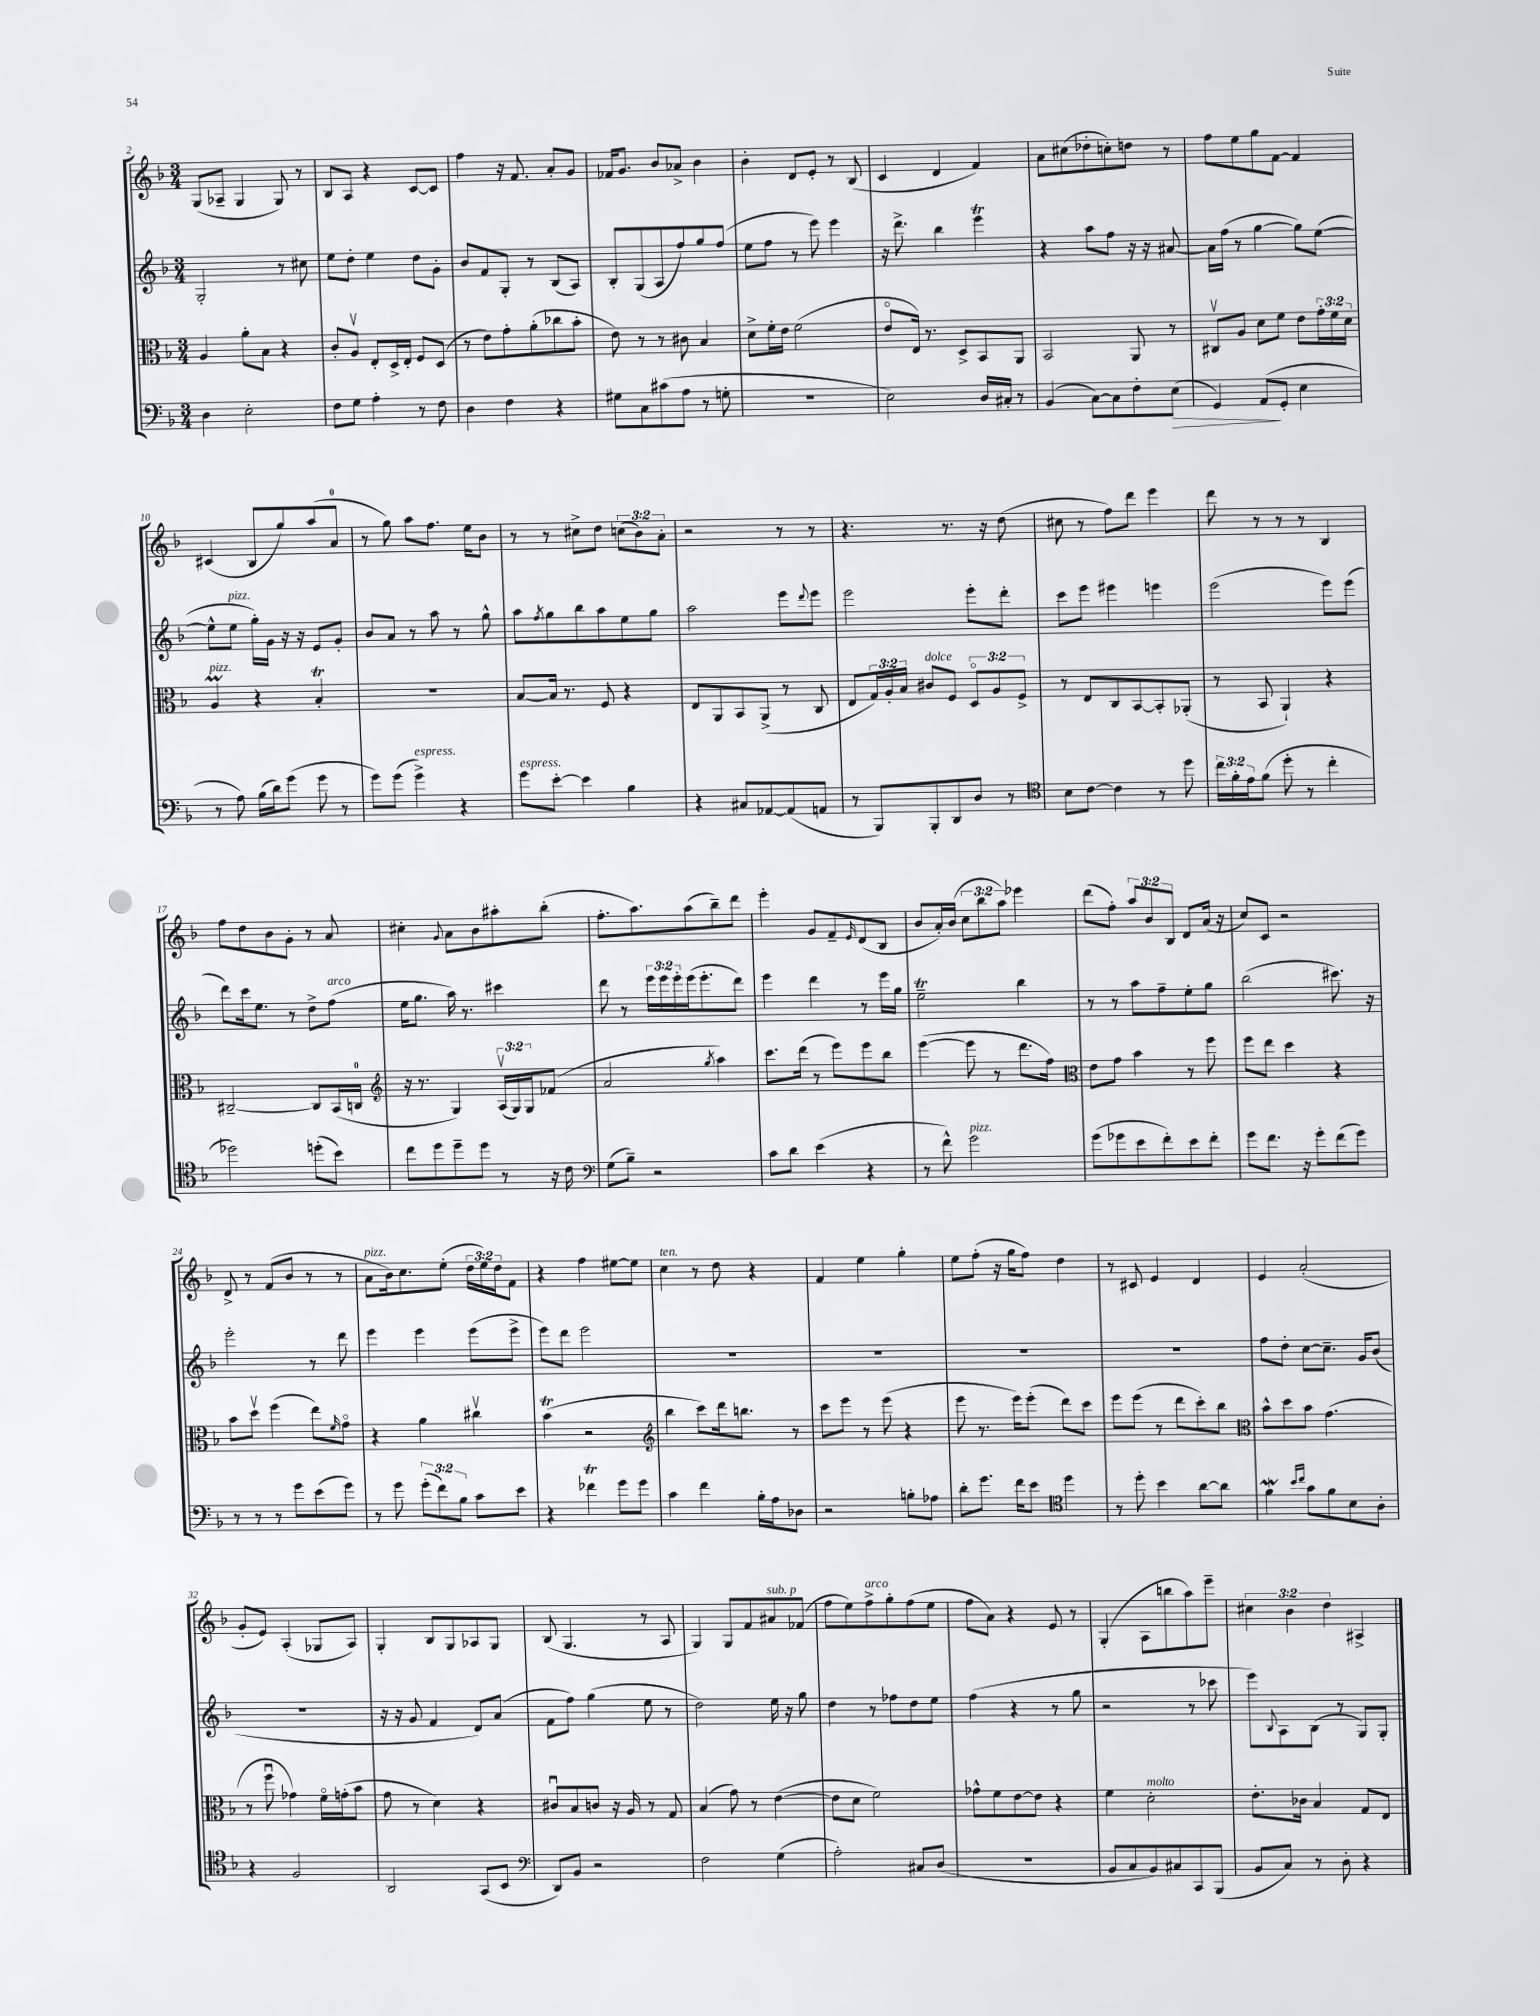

**kern	**kern	**kern	**kern
*staff4	*staff3	*staff2	*staff1
*clefF4	*clefC3	*clefG2	*clefG2
*k[b-]	*k[b-]	*k[b-]	*k[b-]
*M3/4	*M3/4	*M3/4	*M3/4
4D	4A	2G'	(8G
.	.	.	8A-~
2E'	8a'	.	4G
.	8B-	.	.
.	4r	8r	8G)
.	.	8cc#	8r
=	=	=	=
8F	8c'	8ee	8B-
8G	8Av	8dd'	8A
4A'	8E'	4ee	4r
.	16D^	.	.
.	16E'	.	.
8r	8F	8dd	[8c
8F	(8D	8g'	8c]
=	=	=	=
4D	8r	8b-	4ff
.	8e)	8f	.
4F	8g'	8G'	16r
.	.	.	8.f
.	(8a'	8r	.
4r	8cc-	(8B-	8a'
.	8b-'	8A)	8g
=	=	=	=
8G#	8e)	8B-'	16f-
.	.	.	8.g
8C	8r	(8G	.
(8c#	8r	8A	8b-
8A	8c#	8ff)	8a-^
8r	4B-	8gg	4b-
8G'	.	(8ff	.
=	=	=	=
2.r	8d^	8ee	4b-'
.	16f'	8ff	.
.	16e	.	.
.	(2f	8r	8d
.	.	8eee)	8e'
.	.	4eee	8r
.	.	.	(8B-
=	=	=	=
2E)	8eo	16r	4c
.	.	8.ddd^	.
.	16E)	.	.
.	8.r	.	.
.	.	4bb-	4d
.	8D^	.	.
16D	8BB-	4eee	4f)
16C#'	.	.	.
8r	8AA	.	.
=	=	=	=
(4BB-	2BB-	4r	8a
.	.	.	(8cc#
[8C)	.	8aa	8dd-'
8C]	.	8ff	8cc')
8F'	8AA	16r	8dd
.	.	16r	.
(8E	8r	[8a#	8r
=	=	=	=
4GG)	8C#v	16a#]	8ff
.	.	(16ff	.
.	8A	8r	8ee
(8AA	8d	[4gg	8gg
8GG'	8f	.	[8f
4E	8e	8gg])	4f]
.	24g'	([8ee	.
.	24f	.	.
.	24d	.	.
=	=	=	=
8r	4A	8ee^^]	(4c#
8A)	.	8ee	.
(16B-	4r	16gg')	8B-
16d)	.	16g	.
(8g	.	16r	8gg)
.	.	16r	.
8g	4B-'	8e	(8aa
8r	.	8g'	8a
=	=	=	=
8g)	2.r	8b-	8r
(8g	.	8a	8gg)
4g^)	.	8r	8aa
.	.	8aa	8.ff
4r	.	8r	.
.	.	.	16ee
.	.	8gg^^	8b-
=	=	=	=
8g	[8B-	8aa	8r
.	.	8qff	.
[8e'	16B-]	8gg	8r
.	8.r	.	.
4e]	.	8bb-	8cc#^
.	8F	8aa	8dd
4B-	4r	8ee	(12cc
.	.	.	12b-)
.	.	8gg	.
.	.	.	12a'
=	=	=	=
4r	8E	2aa	2r
.	8AA	.	.
8C#	8BB-	.	.
[8AA-	(8AA^	.	.
(8AA-]	8r	8eee	8r
.	.	8qqddd	.
8AA	8C	8eee	8r
=	=	=	=
8r	8E	2eee	4.r
8BBB-)	24G)	.	.
.	24A'	.	.
.	24B-	.	.
8BBB-'	8c#	.	.
8DD	8F	.	8.r
8D	12Do	8eee'	.
.	.	.	16r
.	12A	.	.
8r	.	8ddd'	(8dd
.	12F^	.	.
=	=	=	=
*clefC4	*	*	*
8B-	8r	8ccc	8cc#
[8c	8E	8eee	8r
4c]	8C	4eee#	8ff)
.	[8BB-	.	8ddd
8r	8BB-']	4eee	4eee
8dd	(8AA-'	.	.
=	=	=	=
24cc	8r	(2eee	8ddd
24f'	.	.	.
24e	.	.	.
(8f	8BB-	.	8r
8dd'	4AA`)	.	8r
8r	.	.	8r
4cc'	4r	8eee)	4B-
.	.	(8eee	.
=	=	=	=
2dd-)	[2C#~	8ddd)	8ff
.	.	16ccc	8dd
.	.	8.ee	.
.	.	.	8b-
.	.	8r	8g'
(8dd'	8C#]	8dd^	8r
8b-)	(16BB-	(8ff	8a
.	16C	.	.
=	=	=	=
*	*clefG2	*	*
8cc	16r	16ee	4cc#'
.	8.r	8.gg	.
8dd	.	.	.
.	.	.	8qqg
8dd~	4G)	16aa)	8a
.	.	8.r	.
8dd	.	.	8b-
8r	(24Av	4ccc#	8aa#'
.	24G)	.	.
.	24G	.	.
16r	(8f-	.	(8bb-'
16c	.	.	.
=	=	=	=
*clefF4	*	*	*
(8G	2a	8ddd	8.ff'
8B-~)	.	8r	.
.	.	.	8.aa)
2r	.	24eee	.
.	.	24eee	.
.	.	24eee'	.
.	.	(16eee	(8aa
.	.	8.eee'	.
.	8qgg	.	.
.	4aa)	.	8bb-~)
.	.	8ddd)	8ddd
=	=	=	=
8c	8.ccc	4eee	4eee'
8d	.	.	.
.	(16ddd	.	.
(4e	8r	4ddd	8g
.	8eee)	.	8f~
.	.	.	16qqe
4r	8eee	8r	(8d
.	8bb-	16eee	8B-
.	.	16gg	.
=	=	=	=
8r	([4eee	2ee~	8b-
8f^^)	.	.	16a')
.	.	.	(16b-
2g	8eee]	.	12cc
.	.	.	12bb-
.	8r	.	.
.	.	.	12aa)
.	8.ddd	4bb-	4eee-
.	16ff)	.	.
=	=	=	=
*	*clefC3	*	*
(8g	8e	8r	(8ddd
8g-	8g	8r	8ff')
8e	4b-	8aa	12aa
.	.	.	12b-
8f')	.	8ff~	.
.	.	.	12B-
8e	8r	8ee'	8d
8f'	8ff	8gg	(16a
.	.	.	16r
=	=	=	=
8g	8ff	(2bb-	8cc)
8.f	8ee	.	8c
.	4dd	.	2r
16r	.	.	.
8g'	.	.	.
(8f	4r	8.ccc#)	.
8g)	.	.	.
.	.	16r	.
=	=	=	=
8r	8b-	2eee'	8d^
8r	8ddv	.	8r
8r	(4ff	.	(8f
8g	.	.	8b-
(8e	8ee)	8r	8r
.	16qqf	.	.
8g)	8go	8ddd	8r
=	=	=	=
8r	4r	4eee	8a
8g	.	.	16b-)
.	.	.	8.cc
(12g'	4a	4eee	.
12f)	.	.	.
.	.	.	(8ee'
12B-	.	.	.
8c	4cc#v	(8eee	24dd
.	.	.	24ee)
.	.	.	24dd
8e	.	8eee^	8f
=	=	=	=
4r	(4b-	8eee)	4r
.	.	8ddd	.
4f-	2r	2eee	4ff
8g	.	.	[8ee#
8g	.	.	8ee#]
=	=	=	=
*	*clefG2	*	*
4c	4bb-	2.r	4cc
4f	8ccc)	.	8r
.	16ddd	.	8dd
.	8.bb	.	.
16B-'	.	.	4r
16A	.	.	.
8D-	8r	.	.
=	=	=	=
2r	8ccc	2.r	4f
.	8eee	.	.
.	8r	.	4ee
.	(8eee	.	.
8B'	4r	.	4gg'
8A-	.	.	.
=	=	=	=
8d'	8eee	2.r	8ee
8.g	8.r	.	(8ff'
.	.	.	16r
16f	16eee)	.	16gg
8e	(8eee'	.	8ff)
*clefC4	*	*	*
4dd	8ddd)	.	4dd
.	8ccc	.	.
=	=	=	=
8r	8eee	2.r	8r
8dd'	(8eee	.	8c#
4b-	8r	.	4e
.	8ddd	.	.
[8a	8ccc')	.	4d
8a]	8bb-	.	.
=	=	=	=
*	*clefC3	*	*
4f	8b-^^	8ff	4e
.	8dd	8dd'	.
16qqb-	.	.	.
16qqcc	.	.	.
8g	8b-	[8cc	(2a'
8f	(4.g	8.cc~]	.
8B-	.	.	.
.	.	16g	.
8A'	.	(8b-	.
=	=	=	=
4r	8r	2.r	8g'
.	8ffu	.	8e)
2F	4g-)	.	(4A'
.	16fo	.	8G-
.	(16g'	.	.
.	8b-	.	8A)
=	=	=	=
2AA	8g	16r	4G'
.	.	16r	.
.	8r	8g	.
.	4d)	4f	8B-
.	.	.	8G
(8GG	4r	8d)	8A-
8BB-	.	(8a	8G
=	=	=	=
*clefF4	*	*	*
8DD)	8c#u	8f	(8B-
8BB-	8B-	8ff)	4.G
2r	8c	(4gg	.
.	16r	.	.
.	16A	.	.
.	8r	8ee	8r
.	8G	8r	8A
=	=	=	=
2F	(4B-	2dd)	4G)
.	8g)	.	8G
.	8r	.	8f
(4G	([4e	16ee	8a#
.	.	16r	.
.	.	8gg	(8f-
=	=	=	=
2A')	8e]	4dd	8ff
.	8d	.	8ee)
.	2f)	8r	8ff^
.	.	8ff-	8gg'
8C#	.	8dd	(8ff
(8D	.	8ee	8ee
=	=	=	=
2.r	8g-^^	(4ff	8ff
.	8f	.	8a)
.	[8e	4r	4r
.	8e]	.	.
.	4r	8r	8e
.	.	8gg	8r
=	=	=	=
8BB-	4f	2r	(4G'
8C	.	.	.
8BB-)	2d'	.	8A
8C#	.	.	8bb
8CC	.	8r	8aa)
(8BBB-	.	8ccc-	8eee~
=	=	=	=
8BB-	8.e'	8eee)	6cc#
.	.	8qqB-	.
8C)	.	8A	.
.	.	.	6b-
.	16c-	.	.
8r	4B-	(8B-	.
.	.	.	6dd
8D'	.	8r	.
4r	8G	8G)	4A#^
.	8E	8G'	.
==	==	==	==
*-	*-	*-	*-
